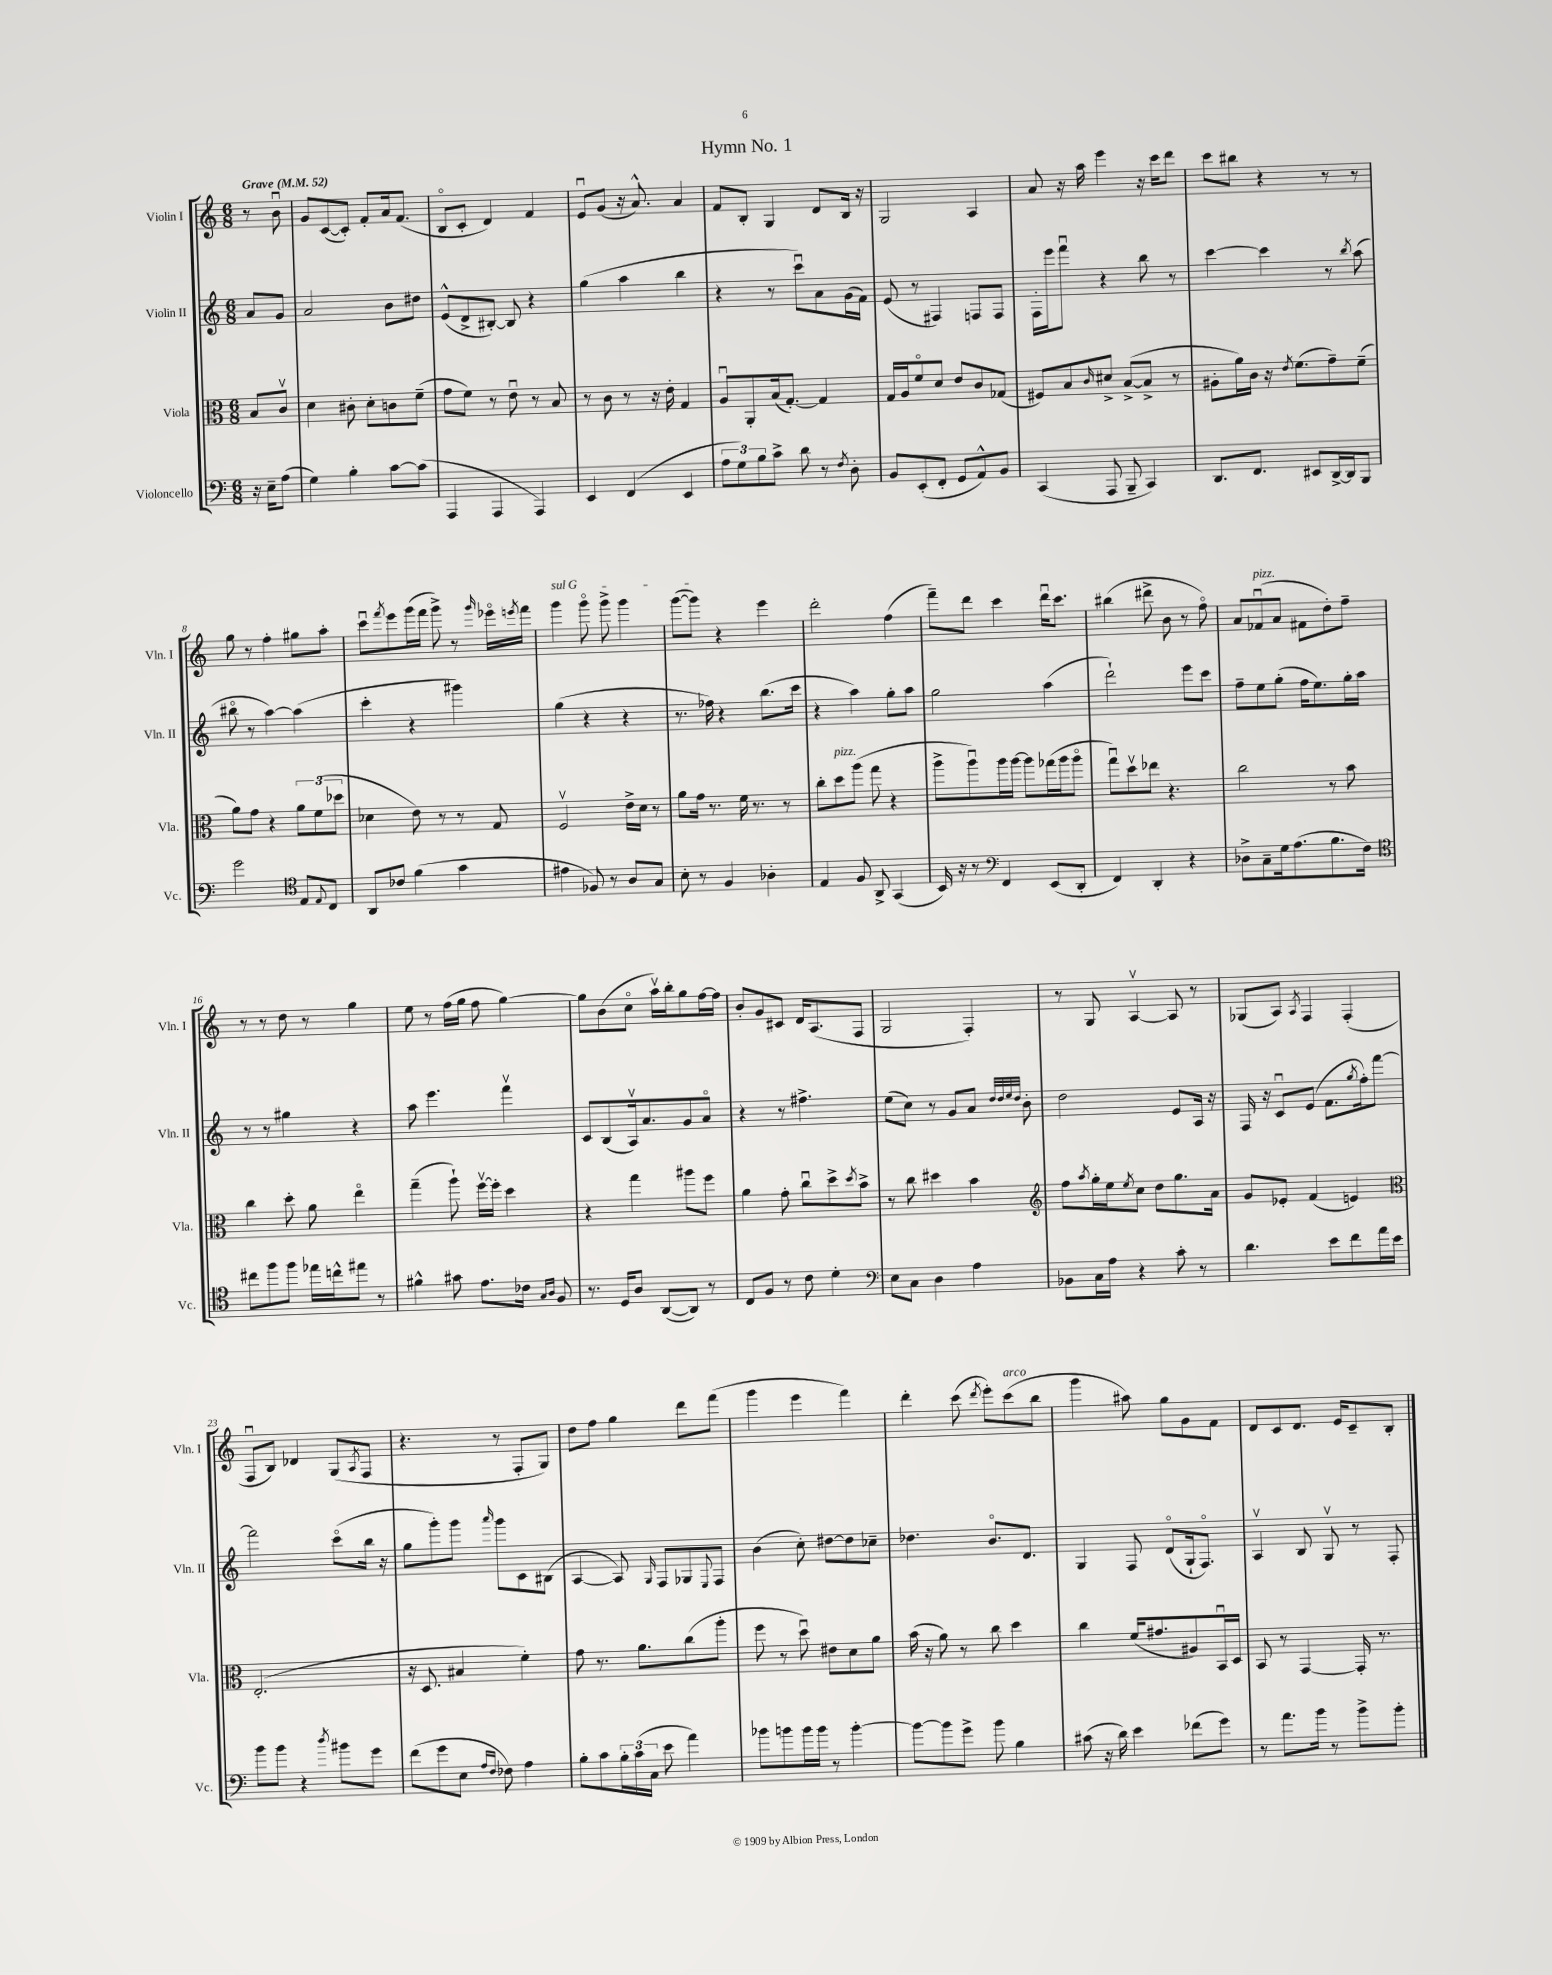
\header { title = "Hymn No. 1" }
<<
\new StaffGroup <<
\new Staff = "s0" \with { instrumentName = "Violin I" shortInstrumentName = "Vln. I" } {
    \clef treble \key c \major \numericTimeSignature \time 6/8 \partial 4 \tempo "Grave" 4 = 52
    r8 b'8\downbow |
    g'8 c'8~( c'8-.) f'8-. a'16 f'8.( |
    b8\flageolet c'8-. d'4) f'4 |
    e'8\downbow g'8( r16 a'8.-^) a'4 |
    f'8 b8-. g4 d'8 b16 r16 |
    g2 a4 |
    a'8 r16 a''16 e'''4 r16 c'''16 d'''8 |
    c'''8 bis''8 r4 r8 r8 |
    g''8 r8 f''4-. gis''8 a''8-. |
    c'''8\downbow \acciaccatura { f'''8 } e'''8 g'''16( f'''16 g'''8->) r8 \grace { g'''16 } ees'''16\flageolet \acciaccatura { e'''8 } f'''16 |
    \once \override TextSpanner.bound-details.left.text = \markup { \italic "sul G" } g'''4\startTextSpan g'''8\flageolet g'''8-> g'''4 |
    g'''8~( g'''8\stopTextSpan) r4 e'''4 |
    d'''2-. f''4( |
    f'''8--) d'''8 c'''4 d'''16\downbow c'''8. |
    bis''4( dis'''8-> b'8 r8 f''8\flageolet) |
    a'8 fes'8\downbow^\markup { \italic "pizz." }( a'8 fis'8 d''8-.) f''8-- |
    r8 r8 d''8 r8 g''4 |
    e''8 r8 f''16( g''16 f''8 g''4~) |
    g''8 b'8( c''8\flageolet a''16\upbow) b''16-. g''8 f''16~ f''16 |
    b'8-. g'8 cis'8 d'16 a8.( f8 |
    g2 f4-.) |
    r8 g8 a4~\upbow a8 r8 |
    ges8( a8) \acciaccatura { a8 } f4 f4-.( |
    f8\downbow b8) des'4 g8( \acciaccatura { a8 } f8 |
    r4. r8 f8-. g8) |
    d''8 f''8 g''4 d'''8 f'''8( |
    g'''4 e'''4 f'''4) |
    d'''4-. c'''8( \acciaccatura { d'''8 } e'''8-.) c'''8^\markup { \italic "arco" }( b''8 |
    g'''4 ais''8) g''8 g'8 f'8 |
    d'8 c'8 d'8. e'16 c'8-- b8-. \bar "|." |
}
\new Staff = "s1" \with { instrumentName = "Violin II" shortInstrumentName = "Vln. II" } {
    \clef treble \key c \major \numericTimeSignature \time 6/8 \partial 4
    a'8 g'8 |
    a'2 b'8 dis''8 |
    e'8-^( d'8-> bis8~-.) bis8 r4 |
    g''4( a''4 b''4 |
    r4 r8 c'''8\downbow) a'8 g'16( f'16) |
    e'8( r8 fis4) f8 f8 |
    f16-. e'''16 f'''8\downbow r4 b''8 r8 |
    c'''4~ c'''4 r8 \acciaccatura { b''8 } a''8( |
    bis''8\flageolet r8 a''4~) a''4( |
    c'''4-. r4 gis'''4) |
    g''4( r4 r4 |
    r8. fes''16) r4 b''8.( c'''16 |
    r4 a''4) g''8-. a''8 |
    g''2 a''4( |
    d'''2-!) e'''8 c'''8 |
    f''8-- e''8 g''8-.( f''16 e''8.) g''16-. a''16 |
    r8 r8 gis''4 r4 |
    a''8 e'''4. f'''4\upbow |
    c'8 b8( a16\upbow) a'8. g'8 a'8\flageolet |
    r4 r8 fis''4.-> |
    e''8( c''8) r8 g'8 a'8 \grace { d''32 d''32 e''32 d''32 } b'8-. |
    d''2 e'8 a16 r16 |
    f16 r16 c'8\downbow e'8( f'8. \acciaccatura { g''8 } f''16-.) f'''8~ |
    f'''2 c'''8\flageolet( b''16 r16 |
    g''8 g'''8-.) g'''8 \grace { a'''16 } g'''8 c'8 bis8( |
    a4~ a8) \grace { g16 } f8 ges8 \appoggiatura { e8 } f8 |
    b'4( c''8-.) dis''8~ dis''8 ces''8-- |
    des''4. b'8.\flageolet d'8. |
    g4 f8 d'8\flageolet( g16-! f8.\flageolet) |
    a4\upbow b8 g8\upbow r8 f8-. \bar "|." |
}
\new Staff = "s2" \with { instrumentName = "Viola" shortInstrumentName = "Vla." } {
    \clef alto \key c \major \numericTimeSignature \time 6/8 \partial 4
    b8 c'8\upbow |
    d'4 cis'8-. d'8-. c'8 f'8--( |
    g'8 f'8) r8 e'8\downbow r8 b8 |
    r8 c'8 r8 r16 e'16-. g4 |
    a8\downbow a,8-. b16( g8.~-.) g4 |
    g16 a16 f'8\flageolet d'8 e'8 c'8 ges8( |
    fis8) b8 \grace { c'16 } dis'8-> b8~->( b8-> r8 |
    ais8-. a'16) c'16 r16 \acciaccatura { e'8 } f'8.( g'8--) f'8--( |
    a'8) g'8 r4 \tuplet 3/2 { a'8 f'8( des''8 } |
    des'4 e'8) r8 r8 g8 |
    f2\upbow e'16-> d'16 r8 |
    a'8 g'16 r8. f'16 r8. r8 |
    c''8-. d''8^\markup { \italic "pizz." } a''8( g''8 r4 |
    a''8-> a''8\downbow) a''16 a''16~ a''8 ges''16( a''16 a''8\flageolet |
    g''8\downbow) d''8\upbow ees''8 r4. |
    c''2 r8 b'8 |
    c''4 d''8-. a'8 e''4\flageolet |
    g''4--( a''8-!) f''16~\upbow f''16-. d''4 |
    r4 g''4 ais''8 f''8 |
    a'4 g'8-. c''8\downbow d''8-> \acciaccatura { d''8 } b'8-> |
    r8 c''8 dis''4 b'4 |
    \clef treble f''8 \acciaccatura { a''8 } g''16-. e''16 \acciaccatura { e''8 } c''8 d''8 g''8. a'16 |
    g'8 ees'8-. f'4( e'4) |
    \clef alto e2.-.( |
    r16 d8. bis4 f'4-.) |
    g'8 r8. a'8. c''8( a''8-. |
    f''8 r8 d''8\downbow) eis'8 d'8 a'8 |
    b'16( r16 a'8) r8 c''8 d''4 |
    c''4 f'16( gis'8. ais8) b,16\downbow d16 |
    b,8 r8 g,4~ g,16-. r8. \bar "|." |
}
\new Staff = "s3" \with { instrumentName = "Violoncello" shortInstrumentName = "Vc." } {
    \clef bass \key c \major \numericTimeSignature \time 6/8 \partial 4
    r16 e16-- a8( |
    g4) b4-. c'8~ c'8( |
    a,,4 a,,4 a,,4) |
    e,4 f,4( e,4 |
    \tuplet 3/2 { a8 g8) b8 } c'8-> d'8 r8 \acciaccatura { f8 } d8-. |
    b,8 e,8-.( f,8-. g,8 a,8-^) b,8 |
    c,4( a,,8 b,,8-- c,4) |
    d,8. f,8. eis,8 d,16~-> d,16 b,,8 |
    g'2 \clef tenor e8 \appoggiatura { e8 } c8 |
    a,8 ces'8 f'4( g'4 |
    eis'4 fes8) r8 a8 g8 |
    b8-. r8 f4 aes4-. |
    e4 f8 a,8-> g,4( |
    b,16) r16 r8 \clef bass f,4 e,8( d,8-. |
    f,4) d,4-. r4 |
    des8-> c8-- g16 a8.( b8. f16) |
    \clef tenor cis''8 f''8 f''8 ees''16 c''16-^ eis''8 r8 |
    fis'4-^ gis'8 e'8. ces'16 \grace { g16 a16 } f8 |
    r8. d16 a8 a,8~( a,8) r8 |
    c8 f8 r8 c'8 d'4-. |
    \clef bass e8 c8 d4 a4 |
    bes,8 c16 a16 r4 c'8-. r8 |
    d'4. e'8 f'8 a'16 e'16 |
    b'8 b'8 r4 \acciaccatura { d''8 } bis'8 g'8 |
    f'8( g'8 e8 \grace { a16 f16 } fes8) a4 |
    b8-. c'8 \tuplet 3/2 { b16-. c'16( c16 } e'8 a'4) |
    bes'8 b'8 b'16 b'16 r8 b'4~-. |
    b'8~ b'8 g'8-> b'8 b4 |
    cis'8( r16 d'16) e'4 fes'8( g'8) |
    r8 a'8. b'16 r8 b'8-> b'8-. \bar "|." |
}
>>
>>
